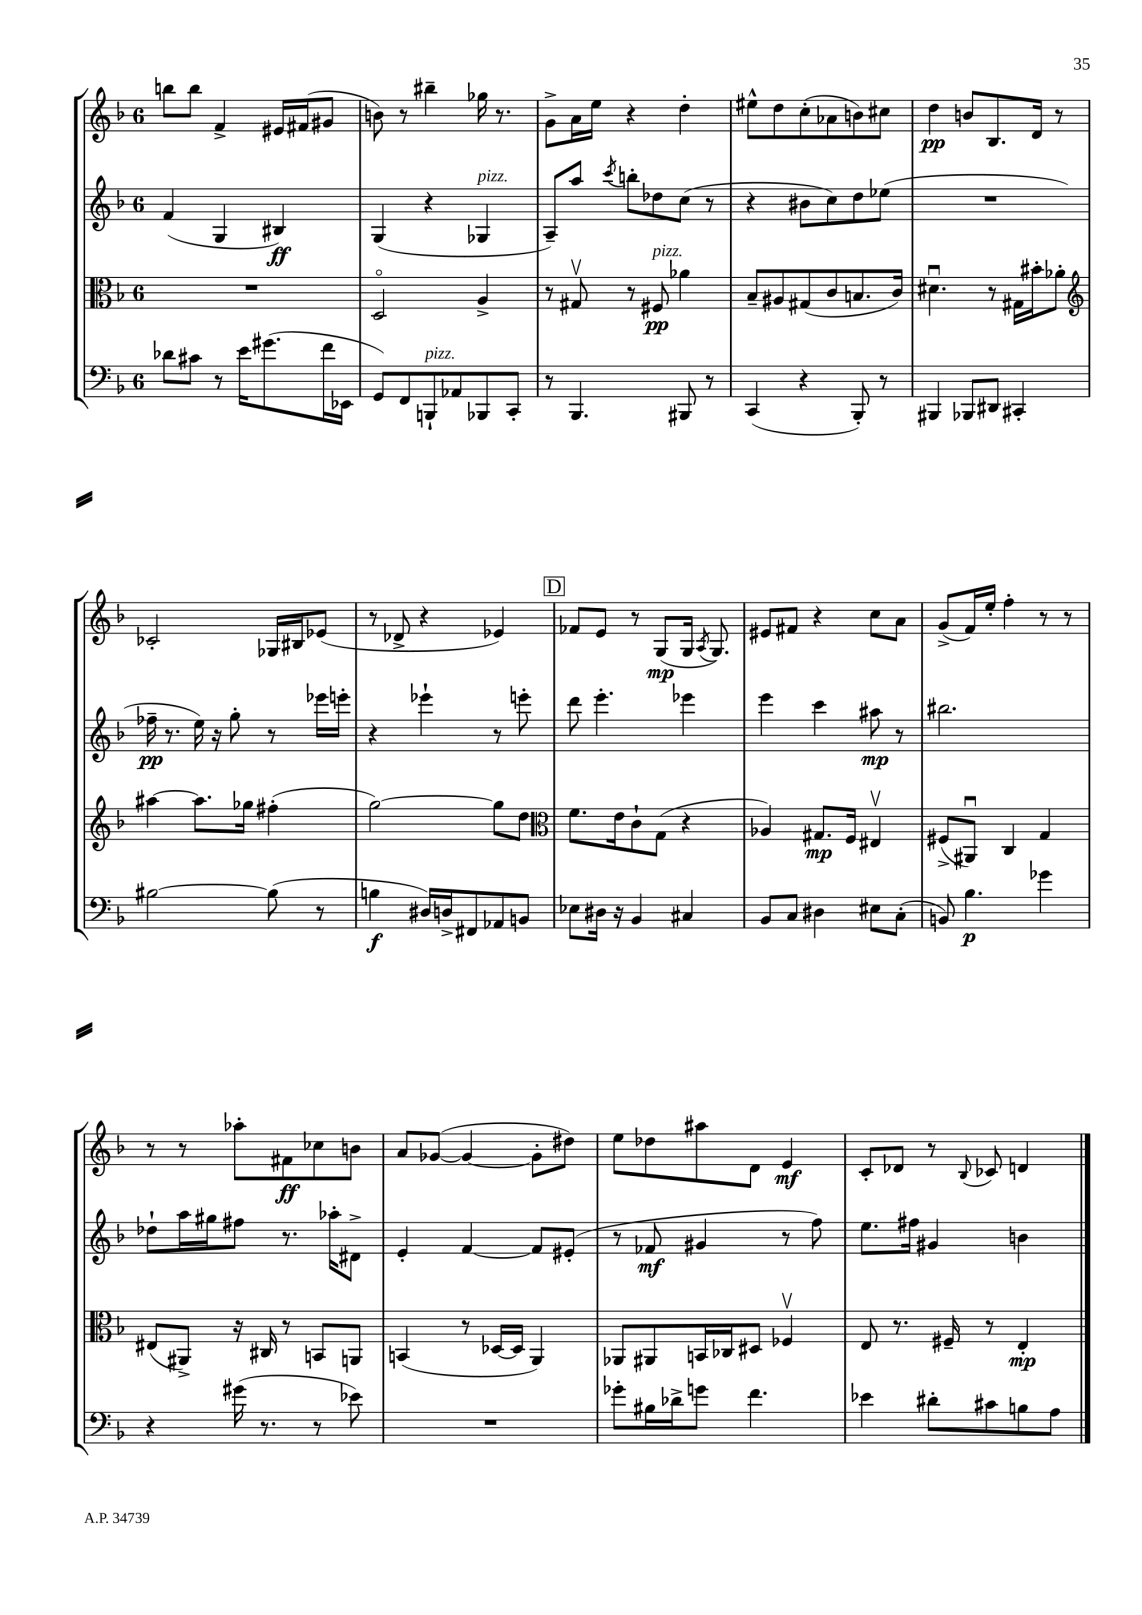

**kern	**dynam	**kern	**dynam	**kern	**dynam	**kern	**dynam
*part4	*part4	*part3	*part3	*part2	*part2	*part1	*part1
*staff4	*staff4	*staff3	*staff3	*staff2	*staff2	*staff1	*staff1
*clefF4	*	*clefC3	*	*clefG2	*	*clefG2	*
*k[b-]	*	*k[b-]	*	*k[b-]	*	*k[b-]	*
*M6/8	*	*M6/8	*	*M6/8	*	*M6/8	*
=58	=58	=58	=58	=58	=58	=58	=58
8d-X\L	.	2.r	.	(4f/	.	8bbn\L	.
8c#X\J	.	.	.	.	.	8bb\J	.
8r	.	.	.	4G/	.	4f^/	.
16e\KL	.	.	.	.	.	.	.
(8.g#X\	.	.	.	.	.	.	.
.	.	.	.	4B#X/)	ff	16e#X/LL	.
.	.	.	.	.	.	(16f#X/J	.
16f\L	.	.	.	.	.	8g#X/J	.
16EE-X\JJ	.	.	.	.	.	.	.
=59	=59	=59	=59	=59	=59	=59	=59
8GG/L)	.	2D/	.	(4G/	.	8bn\)	.
8FF/	.	.	.	.	.	8r	.
!LO:TX:a:i:t=pizz.	!	!	!	!	!	!	!
8BBBn`/	.	.	.	4r	.	4bb#X~\	.
8AA-X/	.	.	.	.	.	.	.
!	!	!	!	!LO:TX:a:i:t=pizz.	!	!	!
8BBB-X/	.	4A^/	.	4G-X/	.	16gg-X\	.
.	.	.	.	.	.	8.r	.
8CC'/J	.	.	.	.	.	.	.
=60	=60	=60	=60	=60	=60	=60	=60
8r	.	8r	.	8A~/L)	.	8g^\L	.
4.BBB-/	.	8G#Xv/	.	8aa/J	.	16a\L	.
.	.	.	.	.	.	16ee\JJ	.
.	.	.	.	8qccc/	.	.	.
.	.	8r	.	8bbn'\L	.	4r	.
!	!	!LO:TX:a:i:t=pizz.	!	!	!	!	!
.	.	8F#X/	pp	8dd-X\	.	.	.
8BBB#X/	.	4a-X\	.	(8cc\J	.	4dd'\	.
8r	.	.	.	8r	.	.	.
=61	=61	=61	=61	=61	=61	=61	=61
(4CC/	.	8B-~/L	.	4r	.	8ee#X^^\L	.
.	.	8A#X/	.	.	.	8dd\	.
4r	.	(8G#X/	.	8b#X\L	.	(8cc'\	.
.	.	8c/	.	8cc\)	.	8a-X\	.
8BBB-'/)	.	8.Bn/	.	8dd\	.	8bn\)	.
8r	.	.	.	(8ee-X\J	.	8cc#X\J	.
.	.	16c/Jk)	.	.	.	.	.
=62	=62	=62	=62	=62	=62	=62	=62
4BBB#X/	.	4.d#Xu\	.	2.r	.	4dd\	pp
8BBB-X/L	.	.	.	.	.	8bn/L	.
8DD#X/J	.	8r	.	.	.	8.B-/	.
4CC#X'/	.	16G#X\LL	.	.	.	.	.
.	.	16b#X'\J	.	.	.	16d/Jk	.
.	.	8a-X'\J	.	.	.	8r	.
!!LO:LB:g=z
=63	=63	=63	=63	=63	=63	=63	=63
*	*	*clefG2	*	*	*	*	*
[2B#X\	.	[4aa#X\	.	16ff-X~\	pp	2c-X'/	.
.	.	.	.	8.r	.	.	.
.	.	8.aa#\L]	.	16ee\)	.	.	.
.	.	.	.	16r	.	.	.
.	.	.	.	8gg'\	.	.	.
.	.	16gg-X\Jk	.	.	.	.	.
(8B#\]	.	(4ff#X'\	.	8r	.	16G-X/LL	.
.	.	.	.	.	.	16B#X/J	.
8r	.	.	.	16eee-X\LL	.	(8e-X/J	.
.	.	.	.	16eeen'\JJ	.	.	.
=64	=64	=64	=64	=64	=64	=64	=64
4Bn\	f	[2gg\)	.	4r	.	8r	.
.	.	.	.	.	.	8d-X^/	.
16D#X/LL)	.	.	.	4eee-X`\	.	4r	.
16Dn^/J	.	.	.	.	.	.	.
8FF#X/	.	.	.	.	.	.	.
8AA-X/	.	8gg\L]	.	8r	.	4e-X/)	.
8BBn/J	.	8dd\J	.	8eeen'\	.	.	.
!!LO:REH:place=s1:t=D
=65	=65	=65	=65	=65	=65	=65	=65
*	*	*clefC3	*	*	*	*	*
8E-X\L	.	8.f\L	.	8ddd\	.	8f-X/L	.
16D#X\Jk	.	.	.	4.eee'\	.	8e/J	.
16r	.	16e\k	.	.	.	.	.
4BB-/	.	8c`\	.	.	.	8r	.
.	.	(8G\J	.	.	.	(8G/L	mp
4C#X/	.	4r	.	4eee-X\	.	16G/Jk	.
.	.	.	.	.	.	8qA/	.
.	.	.	.	.	.	8.G/)	.
=66	=66	=66	=66	=66	=66	=66	=66
8BB-/L	.	4A-X/)	.	4eee\	.	8e#X/L	.
8C/J	.	.	.	.	.	8f#X/J	.
4D#X\	.	8.G#X/L	mp	4ccc\	.	4r	.
.	.	16F/Jk	.	.	.	.	.
8E#X\L	.	4E#Xv/	.	8aa#X\	mp	8cc\L	.
(8C'\J	.	.	.	8r	.	8a\J	.
=67	=67	=67	=67	=67	=67	=67	=67
8BBn/)	.	(8F#X^/L	.	2.bb#X\	.	(8g^/L	.
4.B-\	p	8AA#Xu/J)	.	.	.	16f/L)	.
.	.	.	.	.	.	16ee'/JJ	.
.	.	4C/	.	.	.	4ff'\	.
4g-X\	.	4G/	.	.	.	8r	.
.	.	.	.	.	.	8r	.
!!LO:LB:g=z
=68	=68	=68	=68	=68	=68	=68	=68
4r	.	(8E#X/L	.	8dd-X`\L	.	8r	.
.	.	8AA#X^/J)	.	16aa\L	.	8r	.
.	.	.	.	16gg#X\J	.	.	.
(16g#X\	.	16r	.	8ff#X\J	.	8aa-X'\L	.
8.r	.	16C#X/	.	.	.	.	.
.	.	8r	.	8.r	.	8f#X\	ff
8r	.	8BBn/L	.	.	.	8cc-X\	.
.	.	.	.	16aa-X'\KL	.	.	.
8e-X\)	.	8AAn/J	.	8d#X^\J	.	8bn\J	.
=69	=69	=69	=69	=69	=69	=69	=69
2.r	.	(4BBn/	.	4e'/	.	8a/L	.
.	.	.	.	.	.	([8g-X/J	.
.	.	8r	.	[4f/	.	4g-/_	.
.	.	[16D-X/LL	.	.	.	.	.
.	.	16D-/JJ]	.	.	.	.	.
.	.	4AA/)	.	8f/L]	.	8g-'\L]	.
.	.	.	.	(8e#X'/J	.	8dd#X\J)	.
=70	=70	=70	=70	=70	=70	=70	=70
8g-X'\L	.	8AA-X/L	.	8r	.	8ee\L	.
16B#X\L	.	8AA#X/	.	8f-X/	mf	8dd-X\	.
16d-X^\J	.	.	.	.	.	.	.
8gn\J	.	16BBn/L	.	4g#X/	.	8aa#X\	.
.	.	16C-X/J	.	.	.	.	.
4.f\	.	8D#X/J	.	.	.	8d\J	.
.	.	4F-Xv/	.	8r	.	4e/	mf
.	.	.	.	8ff\)	.	.	.
=71	=71	=71	=71	=71	=71	=71	=71
4e-X\	.	8E/	.	8.ee\L	.	8c'/L	.
.	.	8.r	.	.	.	8d-X/J	.
.	.	.	.	16ff#X\Jk	.	.	.
8d#X'\L	.	.	.	4g#X/	.	8r	.
.	.	16F#X~/	.	.	.	.	.
.	.	.	.	.	.	8qqB-/	.
8c#X\	.	8r	.	.	.	8c-X/	.
8Bn\	.	4E'/	mp	4bn\	.	4dn/	.
8A\J	.	.	.	.	.	.	.
==	==	==	==	==	==	==	==
*-	*-	*-	*-	*-	*-	*-	*-
